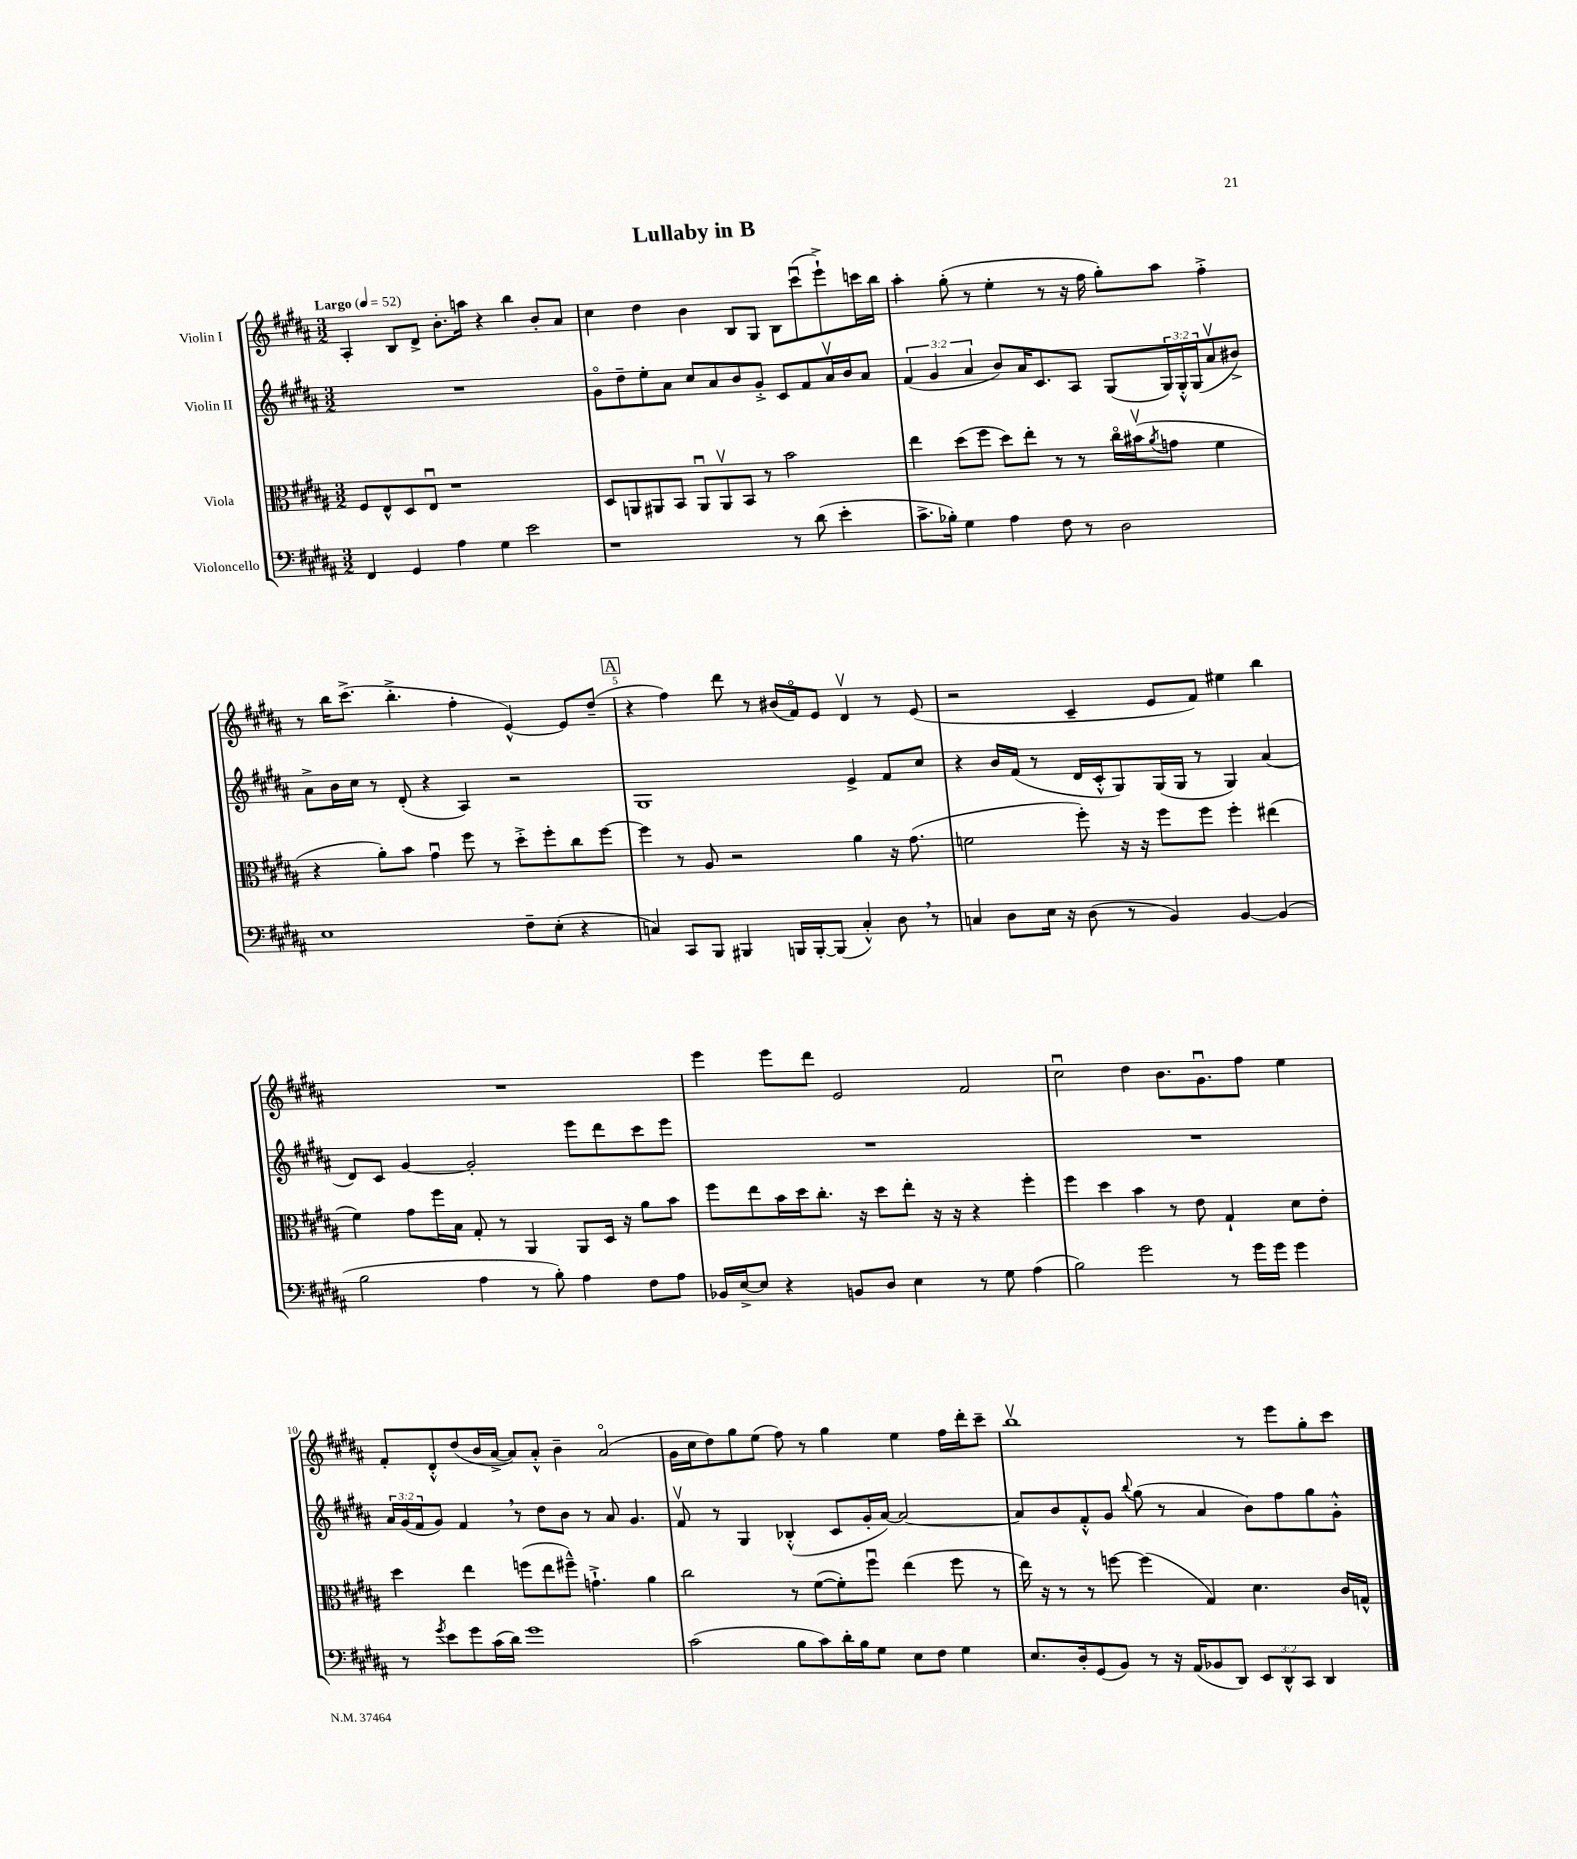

**kern	**kern	**kern	**kern
*staff4	*staff3	*staff2	*staff1
*clefF4	*clefC3	*clefG2	*clefG2
*k[f#c#g#d#a#]	*k[f#c#g#d#a#]	*k[f#c#g#d#a#]	*k[f#c#g#d#a#]
*M3/2	*M3/2	*M3/2	*M3/2
*MM52	*MM52	*MM52	*MM52
4FF#/	8F#/L	1.r	4A#'/
.	8E^^/	.	.
4GG#/	8D#/	.	8B/L
.	8Eu/J	.	8d#^/J
4A#\	1r	.	8.b'\L
.	.	.	16aa\Jk
4G#\	.	.	4r
2e\	.	.	4bb\
.	.	.	8b'/L
.	.	.	8a#/J
=	=	=	=
1r	8D#/L	8g#o\L	4cc#\
.	8AA/	8dd#~\	.
.	8AA#/	8ee'\	4dd#\
.	8BB/J	8a#\J	.
.	8AA#u/L	8cc#/L	4b\
.	8AA#v/	8a#/	.
.	8BB/J	8b/	8B/L
.	8r	8g#'^/J	8G#/J
8r	2b\	8c#/L	8B\L
(8d#\	.	8f#/	(8ccc#u\
4e'\	.	16a#v/L	8eee`^\)
.	.	16b/J	.
.	.	8a#/J	16ccc\L
.	.	.	16bb\JJ
=	=	=	=
8.c#^\L	4ee\	(6f#/	4aa#'\
.	.	6g#/	.
16B-'\Jk)	.	.	.
4G#\	(8dd#\L	.	(8gg#'\
.	.	6a#/	.
.	8ff#\J	.	8r
4A#\	8dd#\L)	8b/L)	4ee'\
.	8ee'\J	16a#/K	.
.	.	8.c#/	.
8F#\	8r	.	8r
8r	8r	8A#/J	16r
.	.	.	16ff#\
2D#\	16cc#o\LL	(8G#/L	8gg#'\L)
.	(16b#v\J	.	.
.	8qa#/	.	.
.	8g\J	24G#/L)	8aa#\J
.	.	24G#'^^/	.
.	.	(24G#/J	.
.	4f#\	8a#v/	4ff#'^\
.	.	8b#^/J)	.
=	=	=	=
1E	4r	8a#^\L	8r
.	.	16b\L	16bb\LK
.	.	16cc#\JJ	(8.ccc#^\J
.	8a#'\L)	8r	.
.	8b\J	(8d#'/	4.bb'^\
.	4g#u\	4r	.
.	8ff#\	4A#/)	4ff#'\
.	8r	.	.
8F#~\L	8dd#'^\L	2r	[4e^^/)
(8E'\J	8ff#'\	.	.
4r	8cc#\	.	8e/]L
.	[8ff#\J	.	(8dd#~/J
=	=	=	=
4C/)	4ff#\]	1G#	4r
8CC#/L	8r	.	4ff#\)
8BBB/J	8A#/	.	.
4BBB#/	2r	.	8ddd#\
.	.	.	8r
16BBB/LL	.	.	(16b#/LL
[16BBB'/J	.	.	16f#o/J)
(8BBB/]J	.	.	8e/J
4C'^^/)	4a#\	4e^/	4d#v/
8D#\	16r	8f#/L	8r
.	(8.g#\	.	.
8r	.	8cc#/J	(8e/
=	=	=	=
4C/	2f\	4r	2r
8D#\L	.	16b/LL	.
.	.	(16f#/JJ	.
16E\Jk	.	8r	.
16r	.	.	.
(8D#\	8ff#'\)	16d#/LL	4c#~/
.	.	16c#'^^/J	.
8r	16r	8G#/)	.
.	16r	.	.
4BB/)	8ff#\L	(16G#/L	8e/L
.	.	16G#/JJ	.
.	8ff#\J	8r	8f#/J)
[4BB/	4ff#'\	4G#/)	4ee#\
(4BB/]	(4ee#\	(4a#/	4bb\
=	=	=	=
2B\	4f#\)	8d#/L)	1.r
.	.	8c#/J	.
.	8g#\L	[4g#/	.
.	16ff#\L	.	.
.	16B\JJ	.	.
4A#\	8G#'/	2g#'/]	.
.	8r	.	.
8r	4AA#/	.	.
8B'\)	.	.	.
4A#\	8AA#/L	8eee\L	.
.	16D#/Jk	8ddd#\	.
.	16r	.	.
8F#\L	8a#\L	8ccc#\	.
8A#\J	8b\J	8eee\J	.
=	=	=	=
16BB-/LL	8ff#\L	1.r	4eee\
[16E^/J	.	.	.
8E/]J	8ee\	.	.
4r	16b\L	.	8eee\L
.	16dd#\J	.	.
.	8.cc#'\J	.	8ddd#\J
8BB/L	.	.	2e/
.	16r	.	.
8D#/J	8dd#\L	.	.
4E\	8ee'\J	.	.
.	16r	.	.
.	16r	.	.
8r	4r	.	2f#/
8G#\	.	.	.
(4A#\	4ff#'\	.	.
=	=	=	=
2B\)	4ff#\	1.r	2cc#u\
.	4dd#\	.	.
2g#\	4b\	.	4dd#\
.	8r	.	8.b\L
.	8e\	.	.
.	.	.	8.g#u\
8r	4G#`/	.	.
16g#\LL	.	.	8ff#\J
16g#\JJ	.	.	.
4g#\	8d#\L	.	4ee\
.	8e'\J	.	.
=	=	=	=
8r	4dd#\	24a#/LL	8f#'/L
.	.	(24g#/	.
.	.	24f#/J	.
8qg#/	.	.	.
8e\L	.	8g#/J)	8d#'^^/
8g#\	4ee\	4f#/	(8dd#/
(16c#\L	.	.	16b/L
16d#\JJ)	.	.	[16a#^/JJ
1g#	(8ff\L	8r	8a#/]L)
.	8ee\	8dd#\L	8a#'^^/J
.	8ff#~^^\J)	8b\J	4b~\
.	4.g`^\	8r	.
.	.	8a#/	(2a#o/
.	.	4.g#/	.
.	4a#\	.	.
=	=	=	=
(2c#\	2cc#\	8f#v/	16g#\LL
.	.	.	16cc#\J
.	.	8r	8dd#\)
.	.	4G#/	8gg#\
.	.	.	(8ee\J
8B\L	8r	(4B-'^^/	8ff#\)
8c#\)	([8f#\L	.	8r
16d#'\L	8f#'\])	8c#/L	4gg#\
16B\J	.	.	.
8G#\J	8ff#u\J	16g#'/L	.
.	.	[16a#/JJ)	.
8E\L	(4ee\	2a#/_	4ee\
8F#\J	.	.	.
4G#\	8ff#\	.	16ff#\LL
.	.	.	16ddd#'\J
.	8r	.	8ccc#~\J
=	=	=	=
8.E/L	16ee\)	8a#/]L	1bbv
.	16r	.	.
.	8r	8b/	.
16D#'/k	.	.	.
(8GG#/	8r	8f#'^^/	.
8BB/J)	[8ff\	8g#/J	.
.	.	8qqbb/	.
8r	(4ff\]	(8gg#\	.
16r	.	8r	.
(16AA#/LK	.	.	.
8BB-/	4G#/)	4a#/	.
8DD#/J)	.	.	.
12EE/L	4.d#\	8b\L)	8r
12DD#^^/	.	.	.
.	.	8ff#\	8eee\L
12CC#/J	.	.	.
4DD#/	.	8gg#\	8gg#'\
.	16c#/LL	8g#'^^\J	8ccc#\J
.	16G^^/JJ	.	.
==	==	==	==
*-	*-	*-	*-
